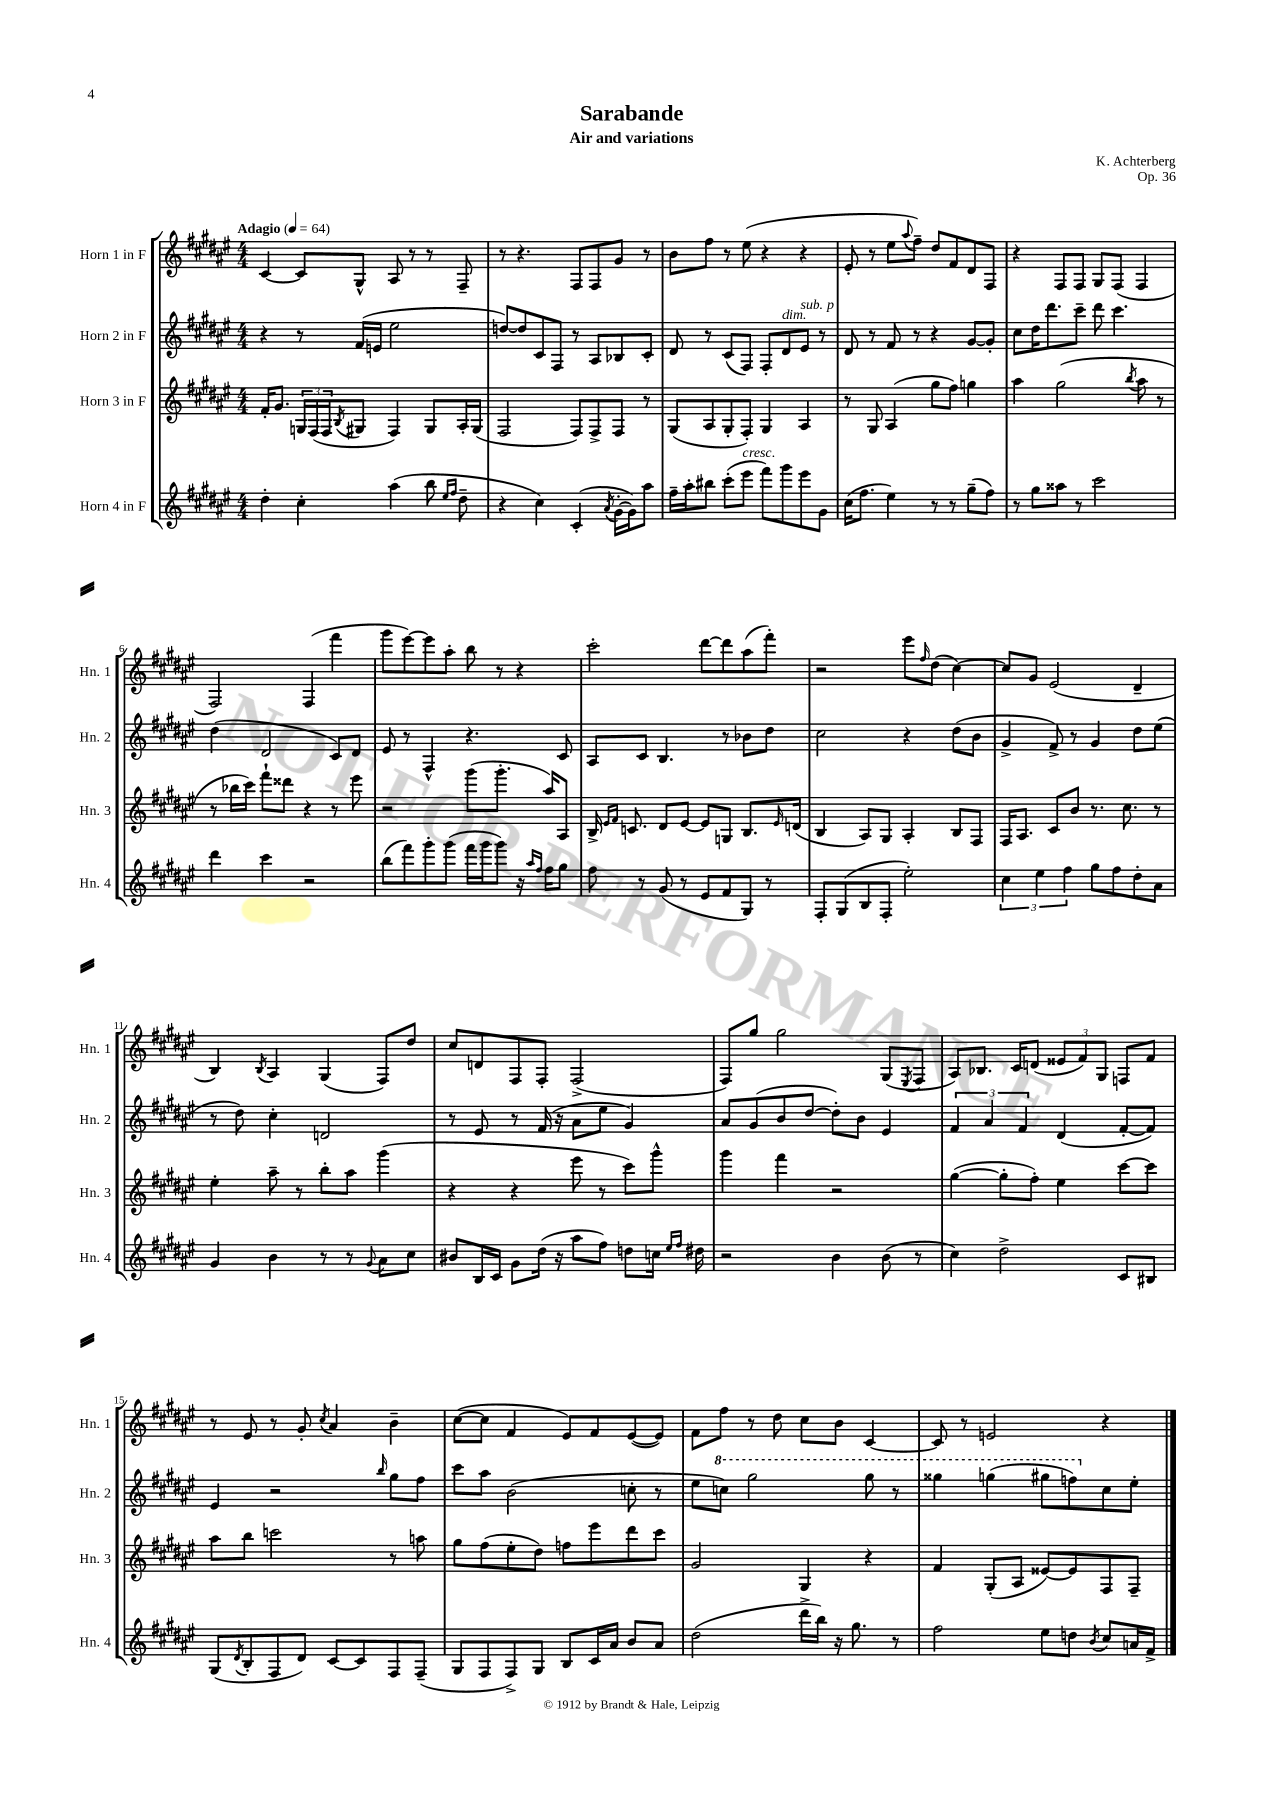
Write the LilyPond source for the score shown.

\header { title = "Sarabande" composer = "K. Achterberg" subtitle = "Air and variations" opus = "Op. 36" }
<<
\new StaffGroup <<
\new Staff = "s0" \with { instrumentName = "Horn 1 in F" shortInstrumentName = "Hn. 1" } {
    \clef treble \key fis \major \numericTimeSignature \time 4/4 \tempo "Adagio" 4 = 64
    cis'4~ cis'8 gis8-^ ais8 r8 r8 fis8-- |
    r8 r4. fis8 fis8 gis'8 r8 |
    b'8 fis''8 r8 eis''8( r4 r4 |
    eis'8-. r8 eis''8 \appoggiatura { ais''8 } fis''8--) dis''8 fis'8 dis'8 fis8 |
    r4 fis8 fis8 gis8 fis8( fis4 |
    fis2) fis4( fis'''4 |
    gis'''8 eis'''8~) eis'''8 ais''8-. b''8 r8 r4 |
    cis'''2-. dis'''8~ dis'''8 ais''8( fis'''8-.) |
    r2 eis'''8 \grace { fis''16 } dis''8( cis''4~) |
    cis''8 gis'8 eis'2( dis'4-- |
    b4) \acciaccatura { b8 } ais4 gis4( fis8) dis''8 |
    cis''8 d'8 fis8 fis8-. fis2->( |
    fis8) gis''8 gis''2 gis8( \acciaccatura { eis8 } fis8 |
    ais8) bes8. cis'16 d'8( \tuplet 3/2 { eisis'8 fis'8) gis8 } f8 fis'8 |
    r8 eis'8 r8 gis'8-. \acciaccatura { cis''8 } ais'4 b'4-- |
    cis''8~( cis''8 fis'4 eis'8) fis'8 eis'8~( eis'8) |
    fis'8 fis''8 r8 dis''8 cis''8 b'8 cis'4~ |
    cis'8 r8 e'2 r4 \bar "|." |
}
\new Staff = "s1" \with { instrumentName = "Horn 2 in F" shortInstrumentName = "Hn. 2" } {
    \clef treble \key fis \major \numericTimeSignature \time 4/4
    r4 r8 fis'16( e'16 eis''2 |
    d''8~) d''8 cis'8 fis8 r8 ais8 bes8 cis'8-. |
    dis'8 r8 cis'8( fis8) fis8-. dis'8^\markup { \italic "dim." } eis'8^\markup { \italic "sub. p" } r8 |
    dis'8 r8 fis'8 r8 r4 gis'8~ gis'8-. |
    cis''8 dis''16 dis'''8. cis'''8-- dis'''8 cis'''4. |
    dis''4( dis'2 cis'8) dis'8 |
    eis'8 r8 fis4-^ r4. cis'8 |
    ais8 cis'8 b4. r8 bes'8 dis''8 |
    cis''2 r4 dis''8( b'8 |
    gis'4-> fis'8->) r8 gis'4 dis''8 eis''8( |
    r8 dis''8) cis''4-. d'2 |
    r8 eis'8 r8 fis'16( r16 ais'8 eis''8 gis'4) |
    ais'8 gis'8( b'8 dis''8~ dis''8-.) b'8 eis'4 |
    \tuplet 3/2 { fis'4 ais'4 fis'4 } dis'4( fis'8~-. fis'8) |
    eis'4 r2 \grace { b''16 } gis''8 fis''8 |
    cis'''8 ais''8 b'2( c''8-. r8 |
    eis''8 \ottava #1 c'''8) gis'''2 gis'''8 r8 |
    gisis'''4 g'''4( gis'''8 f'''8) \ottava #0 cis''8 eis''8-. \bar "|." |
}
\new Staff = "s2" \with { instrumentName = "Horn 3 in F" shortInstrumentName = "Hn. 3" } {
    \clef treble \key fis \major \numericTimeSignature \time 4/4
    fis'16-. gis'8. \tuplet 3/2 { g16 fis16( fis16 } \acciaccatura { b8 } gis8 fis4) gis8 ais16-. gis16( |
    fis2 fis8) fis8-> fis8 r8 |
    gis8( ais8 gis8-. fis8-.) gis4 ais4 |
    r8 gis8 ais4( gis''8 fis''8) g''4 |
    ais''4 gis''2( \acciaccatura { b''8 } ais''8 r8 |
    r8 bes''16 cis'''16) fis'''8-! disis'''8 r4 r8 eis'''8 |
    r2 gis'''8( gis'''8.-. ais''16) ais8 |
    b16-> \grace { eis'16 fis'16 } c'8. dis'8 eis'8~ eis'8 g8 b8. \grace { eis'16 } d'16( |
    b4 ais8) gis8 ais4-. b8 fis8 |
    fis16 ais8. cis'8 b'8 r8. cis''8. r8 |
    eis''4-. ais''8-- r8 b''8-. ais''8 gis'''4( |
    r4 r4 eis'''8 r8 cis'''8) gis'''8-^ |
    gis'''4 fis'''4 r2 |
    gis''4~( gis''8-. fis''8-.) eis''4 cis'''8~ cis'''8 |
    ais''8 b''8 c'''2 r8 a''8 |
    gis''8 fis''8( eis''8-. dis''8) f''8 eis'''8 dis'''8 cis'''8 |
    gis'2 gis4 r4 |
    fis'4 gis8-.( ais8 eisis'8~) eisis'8 fis8 fis8-- \bar "|." |
}
\new Staff = "s3" \with { instrumentName = "Horn 4 in F" shortInstrumentName = "Hn. 4" } {
    \clef treble \key fis \major \numericTimeSignature \time 4/4
    dis''4-. cis''4-. ais''4( b''8 \grace { eis''16 fis''16 } dis''8-- |
    r4 cis''4) cis'4-.( \acciaccatura { ais'8 } gis'16~-. gis'16) ais''8 |
    fis''16-- ais''16-. bis''8 cis'''8-.( eis'''8^\markup { \italic "cresc." } fis'''8) gis'''8 eis'''8 gis'8 |
    cis''16( fis''8. eis''4) r8 r8 gis''8--( fis''8) |
    r8 gis''8 aisis''8 r8 cis'''2 |
    dis'''4 cis'''4 r2 |
    b''8( fis'''8) gis'''8-. gis'''8( fis'''16 gis'''16 gis'''8) r16 \grace { ais''16 fis''16 } fis''16 gis''8 |
    fis''8 r8 gis'8( r8 eis'8 fis'8 gis8) r8 |
    fis8-. gis8( b8 fis8-. eis''2-.) |
    \tuplet 3/2 { cis''4 eis''4 fis''4 } gis''8 fis''8 dis''8-. ais'8 |
    gis'4 b'4 r8 r8 \appoggiatura { gis'8 } ais'8 cis''8 |
    bis'8 b16 cis'16 gis'8 dis''16( r16 ais''8 fis''8) d''8 c''16 \grace { eis''16 fis''16 } dis''16 |
    r2 b'4 b'8( r8 |
    cis''4) dis''2-> cis'8 bis8 |
    gis8( \acciaccatura { dis'8 } b8-. fis8 dis'8) cis'8~ cis'8 fis8 fis8--( |
    gis8 fis8 fis8->) gis8 b8 cis'16 ais'16 b'8 ais'8 |
    dis''2( dis'''16-> b''16) r16 gis''8. r8 |
    fis''2 eis''8 d''8 \acciaccatura { b'8 } cis''8 a'16 fis'16-> \bar "|." |
}
>>
>>
